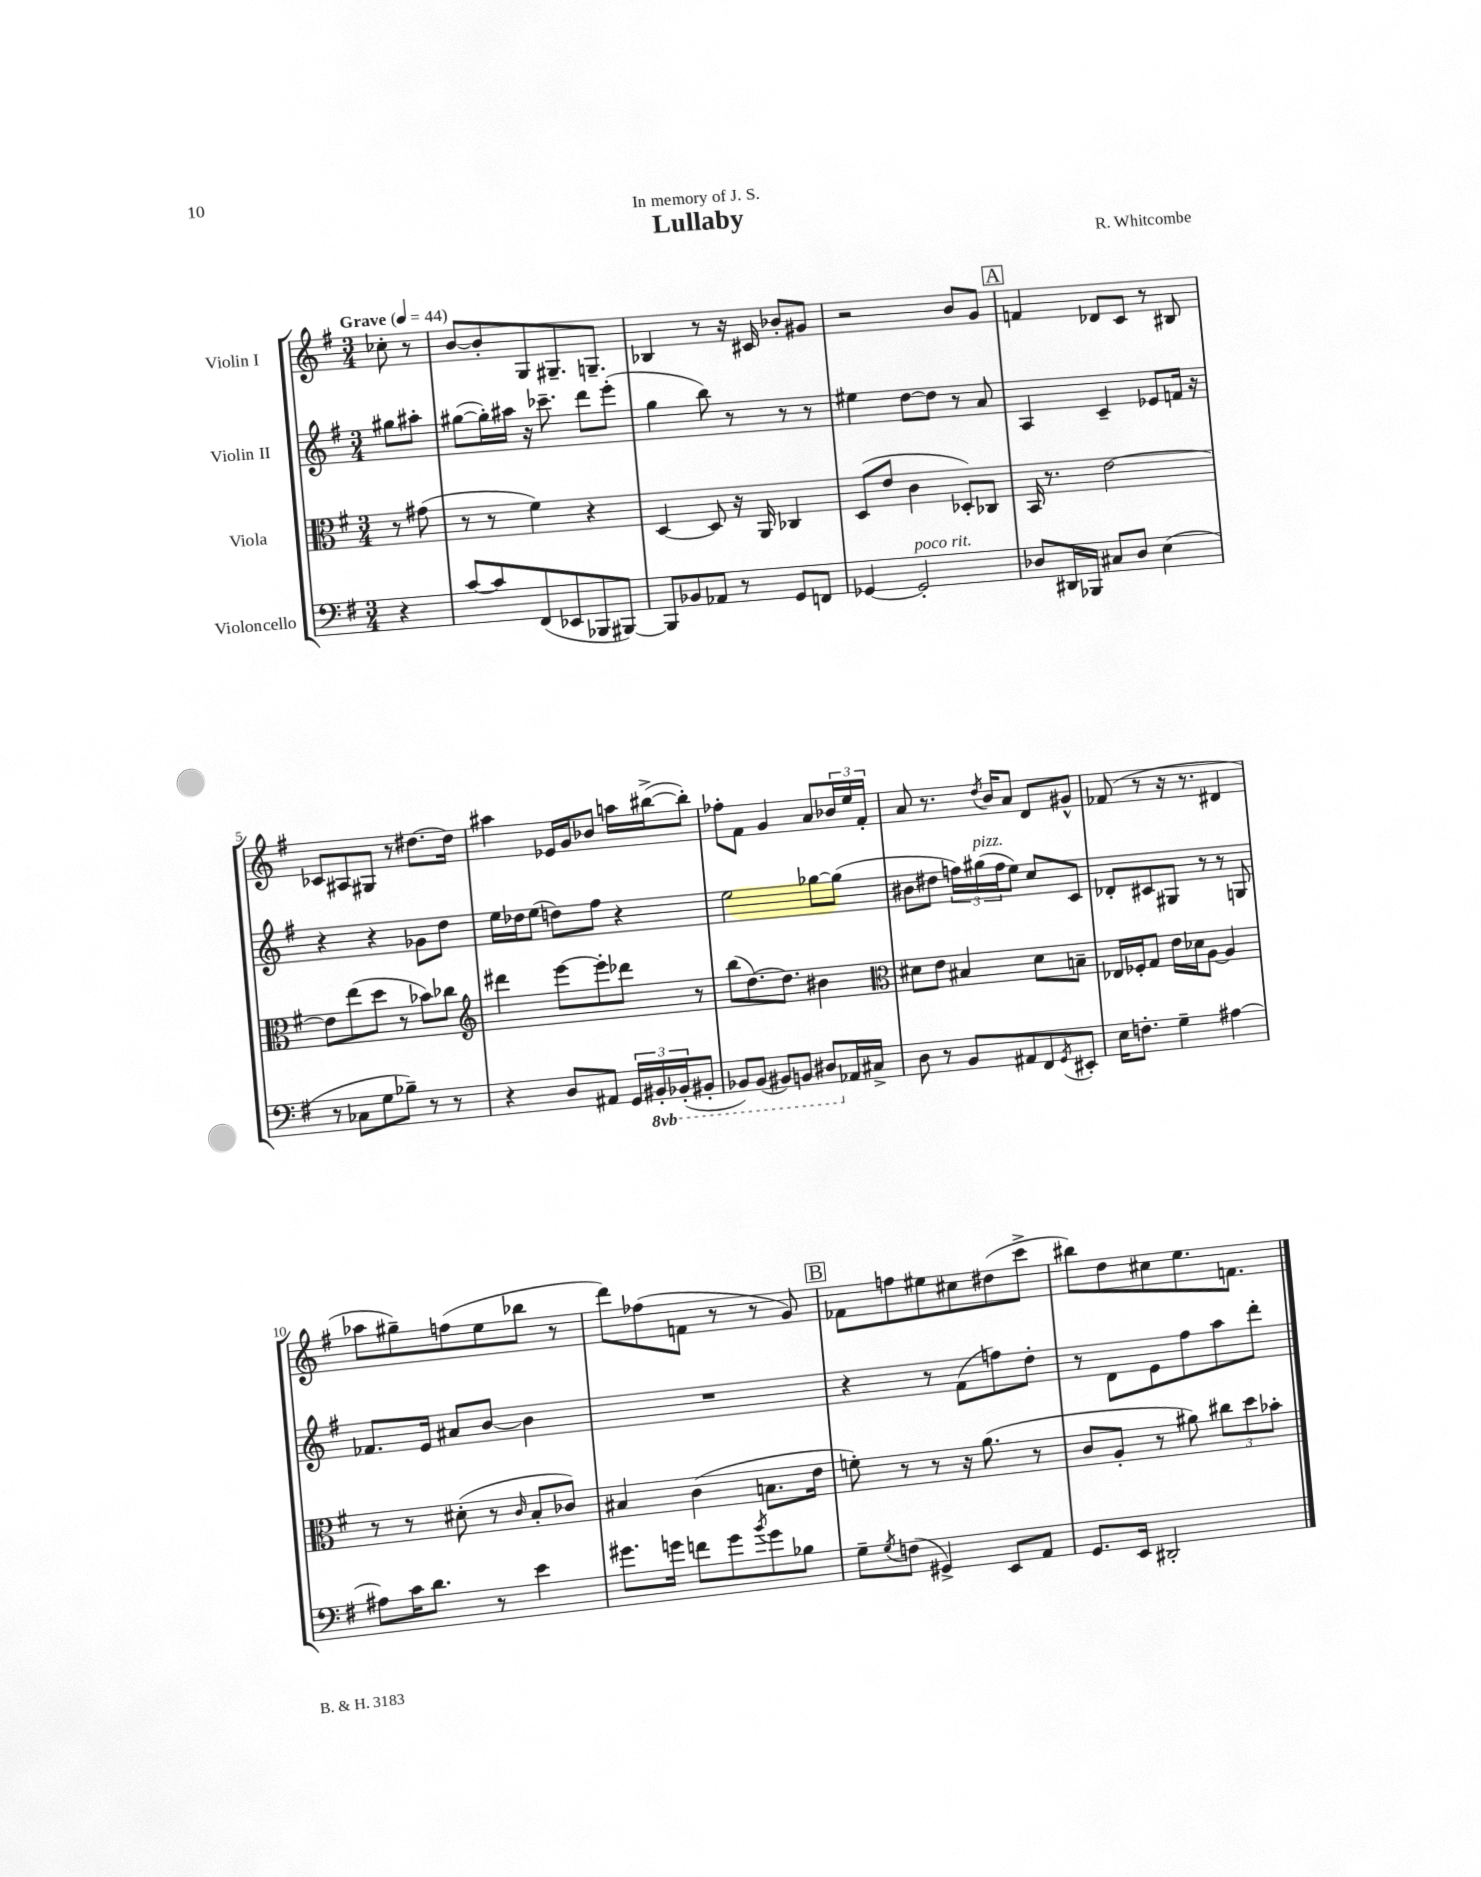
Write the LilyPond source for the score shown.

\header { title = "Lullaby" composer = "R. Whitcombe" dedication = "In memory of J. S." }
<<
\new StaffGroup <<
\new Staff = "s0" \with { instrumentName = "Violin I" } {
    \clef treble \key g \major \numericTimeSignature \time 3/4 \partial 4 \tempo "Grave" 4 = 44
    ces''8-. r8 |
    b'8~ b'8-. g8 gis8.-- g8.-- |
    bes4 r8 r16 cis'16 bes'8-. gis'8 |
    r2 b'8 g'8 |
    \mark \markup { \box "A" } f'4 des'8 c'8 r8 bis8 |
    ces'8 ais8 gis8 r8 dis''8.~ dis''16 |
    ais''4 ees'16 g'16 bes'8 a''16 bis''16~->( bis''8-.) |
    fes''8-. fis'8 g'4 a'8 \tuplet 3/2 { bes'16 e''16 fis'16-. } |
    a'8 r8. \acciaccatura { d''8 } b'16 a'8 d'8 gis'8-^ |
    fes'8( r8 r16 r8. dis'4 |
    aes''8 gis''8--) f''8( e''8 bes''8 r8 |
    d'''8) fes''8( f'8 r8 r8 g'8) |
    \mark \markup { \box "B" } fes'8 f''8 eis''8 cis''8 dis''8( c'''8-> |
    bis''8) d''8 cis''8 e''8. f'8. \bar "|." |
}
\new Staff = "s1" \with { instrumentName = "Violin II" } {
    \clef treble \key g \major \numericTimeSignature \time 3/4 \partial 4
    gis''8 ais''8-. |
    gis''8~( gis''16-.) ais''16 r16 ces'''8.-- d'''8 e'''8-.( |
    g''4 b''8) r8 r8 r8 |
    eis''4 d''8~ d''8 r8 a'8 |
    \mark \markup { \box "A" } a4 c'4-- ees'8 f'16 r16 |
    r4 r4 ges'8 d''8 |
    e''16 des''16 e''8( d''8) fis''8 r4 |
    e''2 ges''8~ ges''8( |
    bis'8 dis''8 \tuplet 3/2 { f''16) gis''16^\markup { \italic "pizz." }( f''16 } e''8) c''8 c'8 |
    des'8-. cis'8 gis8 r8 r8 g8 |
    fes'8. e'16 ais'8 b'8~ b'4 |
    R2. |
    \mark \markup { \box "B" } r4 r8 fis'8( f''8) d''8-. |
    r8 d'8 e'8 fis''8 a''8 d'''8-. \bar "|." |
}
\new Staff = "s2" \with { instrumentName = "Viola" } {
    \clef alto \key g \major \numericTimeSignature \time 3/4 \partial 4
    r8 gis'8( |
    r8 r8 fis'4) r4 |
    d4~ d8 r16 a,16 ces4 |
    d8( e'8 c'4 des8-.) ces8 |
    \mark \markup { \box "A" } b,16 r8. e'2~ |
    e'8 e''8( d''8 r8 bes'8) ces''8 |
    \clef treble dis'''4 e'''8~ e'''8-. des'''8 r8 |
    b''8( d''8.~) d''8. bis'4 |
    \clef alto dis'8 e'8 bis4 dis'8 b8-- |
    ees16 fes16-. g8 e'16 des'16 a8~ a4 |
    r8 r8 dis'8-.( r8 \grace { c'16 } b8-. ces'8) |
    bis4 c'4( b8. e'16 |
    \mark \markup { \box "B" } f'8-.) r8 r8 r16 a'8.( r8 |
    c'8 a8-. r8 ais'8) \tuplet 3/2 { cis''8 d''8 bes'8-. } \bar "|." |
}
\new Staff = "s3" \with { instrumentName = "Violoncello" } {
    \clef bass \key g \major \numericTimeSignature \time 3/4 \set Staff.ottavationMarkups = #ottavation-simple-ordinals \partial 4
    r4 |
    c'8~ c'8 fis,8( ees,8 bes,,8 bis,,8~) |
    bis,,8 bes,8 aes,8 r8 g,8 f,8 |
    ges,4~ ges,2-.^\markup { \italic "poco rit." } |
    \mark \markup { \box "A" } des8 dis,16 bes,,16 cis8 des8 e4( |
    r8 ces8 g8 bes8--) r8 r8 |
    r4 d8 ais,8 \tuplet 3/2 { g,16 \ottava #-1 bis,,16-. bes,,16-.( } bis,,8-. |
    bes,,8) bes,,8( bis,,8) b,,8 dis,8 \ottava #0 aes,16 cis16-> |
    d8 r8 b,8 ais,8 fis,8 \acciaccatura { g,8 } eis,8-. |
    e16 f8.-. g4-- ais4~ |
    ais8 c'16 d'8. r8 e'4 |
    gis'8. g'16 f'8 g'8 \acciaccatura { b'8 } g'8 bes8 |
    \mark \markup { \box "B" } g8-- \acciaccatura { g8 } f8( gis,4->) e,8 a,8 |
    g,8. e,16 dis,2-. \bar "|." |
}
>>
>>
